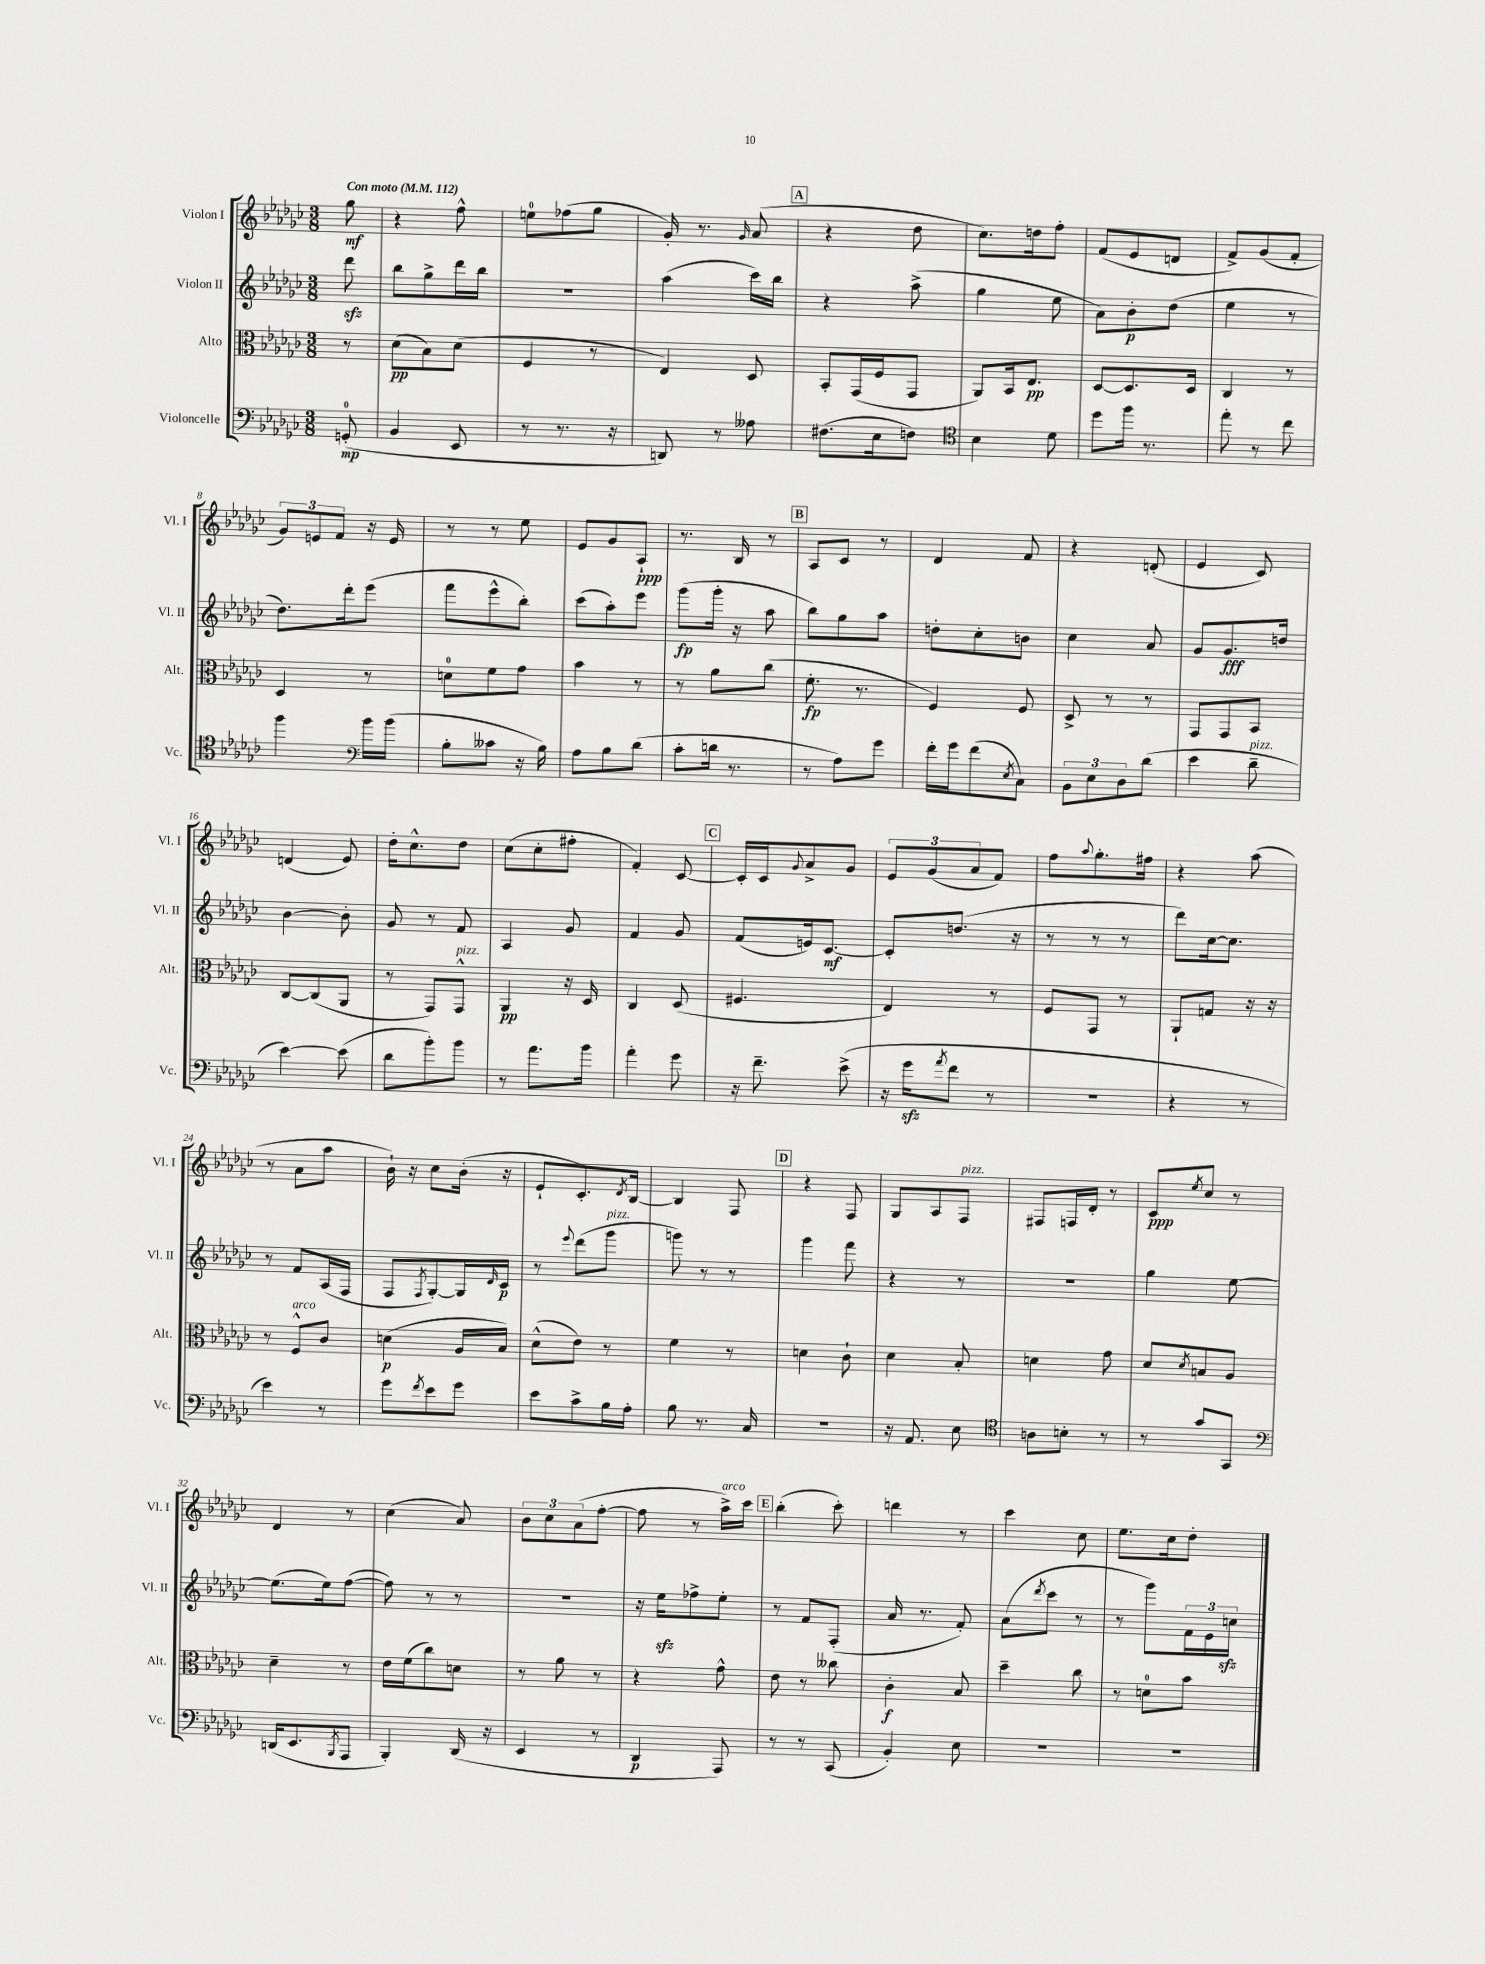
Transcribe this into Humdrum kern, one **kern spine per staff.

**kern	**dynam	**kern	**dynam	**kern	**dynam	**kern	**dynam
*part4	*part4	*part3	*part3	*part2	*part2	*part1	*part1
*staff4	*staff4	*staff3	*staff3	*staff2	*staff2	*staff1	*staff1
*I"Violoncelle	*	*I"Alto	*	*I"Violon II	*	*I"Violon I	*
*I'Vc.	*	*I'Alt.	*	*I'Vl. II	*	*I'Vl. I	*
*clefF4	*	*clefC3	*	*clefG2	*	*clefG2	*
*k[b-e-a-d-g-c-]	*	*k[b-e-a-d-g-c-]	*	*k[b-e-a-d-g-c-]	*	*k[b-e-a-d-g-c-]	*
*M3/8	*	*M3/8	*	*M3/8	*	*M3/8	*
*MM112	*	*MM112	*	*MM112	*	*MM112	*
=	=	=	=	=	=	=	=
!	!	!	!	!	!	!LO:TX:a:B:t=Con moto	!
(8GGn'/	mp	8r	.	8ddd-zz\	.	8gg-\	mf
=1	=1	=1	=1	=1	=1	=1	=1
4BB-/	.	(8d-\L	pp	8bb-\L	.	4r	.
.	.	8B-\)	.	8gg-^\	.	.	.
8EE-/	.	(8d-\J	.	16ddd-\L	.	8ff^^\	.
.	.	.	.	16bb-\JJ	.	.	.
=2	=2	=2	=2	=2	=2	=2	=2
8r	.	4F/	.	4.r	.	8een\L	.
8.r	.	.	.	.	.	(8ff-X\	.
.	.	8r	.	.	.	8gg-\J	.
16r	.	.	.	.	.	.	.
=3	=3	=3	=3	=3	=3	=3	=3
8DDn/)	.	4E-/)	.	(4aa-\	.	16g-'/)	.
.	.	.	.	.	.	8.r	.
8r	.	.	.	.	.	.	.
.	.	.	.	.	.	16qqg-/	.
8A--X\	.	8D-/	.	16ccc-\LL)	.	(8a-/	.
.	.	.	.	16bb-\JJ	.	.	.
!!LO:REH:place=s1:t=A
=4	=4	=4	=4	=4	=4	=4	=4
(8.F#X\L	.	8BB-'/L	.	4r	.	4r	.
.	.	(16GG-/L	.	.	.	.	.
16E-\k	.	16F/J	.	.	.	.	.
8Fn\J)	.	8GG-/J	.	(8aa-^\	.	8dd-\	.
=5	=5	=5	=5	=5	=5	=5	=5
*clefC4	*	*	*	*	*	*	*
4B-\	.	8AA-/L)	.	4gg-\	.	8.cc-\L)	.
.	.	16BB-/k	.	.	.	.	.
.	.	8.E-/J	pp	.	.	16ddn\k	.
8d-\	.	.	.	8ee-\	.	8ff'\J	.
=6	=6	=6	=6	=6	=6	=6	=6
8dd-\L	.	[8D-/L	.	8a-\L)	.	(8f/L	.
16ff\Jk	.	8.D-/]	.	8b-'\	p	8e-/	.
8.r	.	.	.	.	.	.	.
.	.	.	.	(8dd-\J	.	8dn/J	.
.	.	16D-/Jk	.	.	.	.	.
=7	=7	=7	=7	=7	=7	=7	=7
8ee-'\	.	4C-/	.	4ee-\	.	8f^/L)	.
8r	.	.	.	.	.	(8g-/	.
8cc-\	.	8r	.	8r	.	8f'/J	.
!!LO:LB:g=z
=8	=8	=8	=8	=8	=8	=8	=8
4ff\	.	4D-/	.	8.dd-\L)	.	12g-/L)	.
.	.	.	.	.	.	12en/	.
.	.	.	.	.	.	12f/J	.
.	.	.	.	16ddd-'\k	.	.	.
*clefF4	*	*	*	*	*	*	*
16b-\LL	.	8r	.	(8eee-\J	.	16r	.
(16b-\JJ	.	.	.	.	.	16e/	.
=9	=9	=9	=9	=9	=9	=9	=9
8B-'\L	.	8dn\L	.	8fff\L	.	8r	.
8c--X\J	.	8f\	.	8eee-^^\	.	8r	.
16r	.	8g-\J	.	8bb-'\J)	.	8ee-\	.
16B-\)	.	.	.	.	.	.	.
=10	=10	=10	=10	=10	=10	=10	=10
8A-\L	.	4b-\	.	(8ccc-\L	.	8e-/L	.
8B-\	.	.	.	8aa-'\)	.	8g-/	.
(8d-\J	.	8r	.	8eee-\J	.	8A-`/J	ppp
=11	=11	=11	=11	=11	=11	=11	=11
8c-'\L	.	8r	.	(8ggg-\L	fp	8.r	.
16dn\Jk	.	8a-\L	.	16ggg-'\Jk	.	.	.
8.r	.	.	.	16r	.	16B-/	.
.	.	(8cc-\J	.	8aa-\	.	8r	.
!!LO:REH:place=s1:t=B
=12	=12	=12	=12	=12	=12	=12	=12
8r	.	8.f'\	fp	8bb-\L)	.	8A-/L	.
8A-\L)	.	.	.	8gg-\	.	8c-/J	.
.	.	8.r	.	.	.	.	.
8g-\J	.	.	.	8aa-\J	.	8r	.
=13	=13	=13	=13	=13	=13	=13	=13
16f'\LL	.	4F/)	.	8ddn'\L	.	4d-/	.
16g-\J	.	.	.	.	.	.	.
(8f\	.	.	.	8cc-'\	.	.	.
8qE-/	.	.	.	.	.	.	.
8C-\J)	.	8F/	.	8bn\J	.	8f/	.
=14	=14	=14	=14	=14	=14	=14	=14
12BB-\L	.	8D-^/	.	4cc-\	.	4r	.
12E-\	.	.	.	.	.	.	.
.	.	8r	.	.	.	.	.
12D-\	.	.	.	.	.	.	.
(8d-\J	.	8r	.	8a-/	.	(8dn'/	.
=15	=15	=15	=15	=15	=15	=15	=15
4e-\	.	8GG-/L	.	8g-/L	.	4e-/	.
.	.	8GG-/	.	8.g-/	fff	.	.
!LO:TX:a:i:t=pizz.	!	!	!	!	!	!	!
8d-~\	.	8BB-/J	.	.	.	8c-/)	.
.	.	.	.	16ddn/Jk	.	.	.
!!LO:LB:g=z
=16	=16	=16	=16	=16	=16	=16	=16
[4e-\)	.	[8C-/L	.	[4b-\	.	(4dn/	.
.	.	(8C-/]	.	.	.	.	.
(8e-\]	.	8AA-/J	.	8b-'\]	.	8e-/)	.
=17	=17	=17	=17	=17	=17	=17	=17
8d-\L	.	8r	.	8g-/	.	16dd-'\KL	.
.	.	.	.	.	.	8.cc-^^\	.
8b-'\)	.	8GG-/L)	.	8r	.	.	.
!	!	!LO:TX:a:i:t=pizz.	!	!	!	!	!
8b-\J	.	8GG-^^/J	.	8f/	.	8dd-\J	.
=18	=18	=18	=18	=18	=18	=18	=18
8r	.	4AA-/	pp	4A-/	.	(8cc-\L	.
8.a-\L	.	.	.	.	.	8cc-'\	.
.	.	16r	.	8g-/	.	8ff#X'\J	.
16b-\Jk	.	16D-/	.	.	.	.	.
=19	=19	=19	=19	=19	=19	=19	=19
4a-'\	.	4C-/	.	4f/	.	4f'/)	.
8g-\	.	(8D-/	.	8g-/	.	[8c-/	.
!!LO:REH:place=s1:t=C
=20	=20	=20	=20	=20	=20	=20	=20
16r	.	4.F#X/	.	(8f/L	.	16c-'/LL]	.
8.f~\	.	.	.	.	.	16c-/J	.
.	.	.	.	.	.	8qqg-/	.
.	.	.	.	16en/k)	.	8a-^/	.
.	.	.	.	[8.c-/J	mf	.	.
(8e-^\	.	.	.	.	.	8g-/J	.
=21	=21	=21	=21	=21	=21	=21	=21
16r	.	4E-/)	.	8c-'/L]	.	12e-/L	.
16g-zz\KL	.	.	.	.	.	.	.
.	.	.	.	.	.	(12g-/	.
8qa-/	.	.	.	.	.	.	.
8f\J	.	.	.	(8.ddn/J	.	.	.
.	.	.	.	.	.	12a-/	.
8r	.	8r	.	.	.	8f/J)	.
.	.	.	.	16r	.	.	.
=22	=22	=22	=22	=22	=22	=22	=22
4.r	.	8F/L	.	8r	.	8ff\L	.
.	.	.	.	.	.	8qqaa-/	.
.	.	8GG-/J	.	8r	.	8.gg-'\	.
.	.	8r	.	8r	.	.	.
.	.	.	.	.	.	16ff#X\Jk	.
=23	=23	=23	=23	=23	=23	=23	=23
4r	.	8AA-`/L	.	8ddd-\L)	.	4r	.
.	.	8Gn/J	.	[16cc-\k	.	.	.
.	.	.	.	8.cc-\J]	.	.	.
8r	.	16r	.	.	.	(8aa-\	.
.	.	16r	.	.	.	.	.
!!LO:LB:g=z
=24	=24	=24	=24	=24	=24	=24	=24
4e-\)	.	8r	.	8r	.	8r	.
!	!	!LO:TX:a:i:t=arco	!	!	!	!	!
.	.	8F^^/L	.	8f/L	.	8a-\L	.
8r	.	8c-/J	.	(16A-/L	.	8aa-\J	.
.	.	.	.	16F/JJ	.	.	.
=25	=25	=25	=25	=25	=25	=25	=25
8g-\L	.	(4dn\	p	8F/L	.	16b-`\)	.
.	.	.	.	.	.	16r	.
8qf/	.	.	.	8qF/	.	.	.
8e-\	.	.	.	[8G-'/)	.	8cc-\L	.
8g-\J	.	16A-/LL	.	16G-/L]	.	(16b-'\Jk	.
.	.	.	.	16qqd-/	.	.	.
.	.	16B-/JJ)	.	16c-/JJ	p	16r	.
=26	=26	=26	=26	=26	=26	=26	=26
8e-\L	.	(8d-^^\L	.	8r	.	8e-`/L	.
.	.	.	.	8qqeee-/	.	.	.
8c-^\	.	8e-\J)	.	(8ddd-\L	.	8.c-'/)	.
!	!	!	!	!LO:TX:a:i:t=pizz.	!	!	!
16B-\L	.	8r	.	8ggg-\J	.	.	.
.	.	.	.	.	.	8qd-/	.
16A-'\JJ	.	.	.	.	.	[16B-/Jk	.
=27	=27	=27	=27	=27	=27	=27	=27
8B-\	.	4f\	.	8gggn\)	.	4B-/]	.
8.r	.	.	.	8r	.	.	.
.	.	8r	.	8r	.	8F/	.
16C-/	.	.	.	.	.	.	.
!!LO:REH:place=s1:t=D
=28	=28	=28	=28	=28	=28	=28	=28
4.r	.	4dn\	.	4ggg-\	.	4r	.
.	.	8c-`\	.	8fff\	.	8F/	.
=29	=29	=29	=29	=29	=29	=29	=29
16r	.	4d-\	.	4r	.	8G-/L	.
8.AA-/	.	.	.	.	.	.	.
.	.	.	.	.	.	8A-/	.
!	!	!	!	!	!	!LO:TX:a:i:t=pizz.	!
8E-\	.	8B-'/	.	8r	.	8F/J	.
=30	=30	=30	=30	=30	=30	=30	=30
*clefC4	*	*	*	*	*	*	*
8An\L	.	4dn\	.	4.r	.	8F#X/L	.
8Bn'\J	.	.	.	.	.	16Fn/L	.
.	.	.	.	.	.	16d-'/JJ	.
8r	.	8g-\	.	.	.	8r	.
=31	=31	=31	=31	=31	=31	=31	=31
8r	.	8d-/L	.	4gg-\	.	8c-/L	ppp
.	.	8qd-/	.	.	.	8qee-/	.
8g-/L	.	8Bn/	.	.	.	8cc-/J	.
8GG-/J	.	8A-/J	.	[8ee-\	.	8r	.
!!LO:LB:g=z
=32	=32	=32	=32	=32	=32	=32	=32
*clefF4	*	*	*	*	*	*	*
(16DDn/KL	.	4d-~\	.	(8.ee-\L]	.	4d-/	.
8.EE-/	.	.	.	.	.	.	.
.	.	.	.	16ee-\k)	.	.	.
8qBBB-/	.	.	.	.	.	.	.
8AAA-/J	.	8r	.	([8ff\J	.	8r	.
=33	=33	=33	=33	=33	=33	=33	=33
4BBB-'/)	.	16e-\LL	.	8ff\])	.	(4cc-\	.
.	.	(16f\J	.	.	.	.	.
.	.	8cc-\)	.	8r	.	.	.
(16DD-/	.	8dn\J	.	8r	.	8a-/)	.
16r	.	.	.	.	.	.	.
=34	=34	=34	=34	=34	=34	=34	=34
4EE-/	.	8r	.	4.r	.	12b-\L	.
.	.	.	.	.	.	12cc-\	.
.	.	8a-\	.	.	.	.	.
.	.	.	.	.	.	(12a-\	.
8r	.	8r	.	.	.	[8ff'\J	.
=35	=35	=35	=35	=35	=35	=35	=35
4DD-/	p	4r	.	16r	.	8ff\]	.
.	.	.	.	16ee-zz\KL	.	.	.
.	.	.	.	8ff-X^\	.	8r	.
!	!	!	!	!	!	!LO:TX:a:i:t=arco	!
8AAA-/)	.	8g-^^\	.	8ee-'\J	.	16aa-^\LL)	.
.	.	.	.	.	.	16ccc-\JJ	.
!!LO:REH:place=s1:t=E
=36	=36	=36	=36	=36	=36	=36	=36
8r	.	8e-\	.	8r	.	(4bb-'\	.
8r	.	8r	.	8f/L	.	.	.
(8CC-/	.	8cc--X\	.	(8F'/J	.	8ccc-'\)	.
=37	=37	=37	=37	=37	=37	=37	=37
4BB-'/)	.	4c-'\	f	16a-/	.	4dddn\	.
.	.	.	.	8.r	.	.	.
8E-\	.	8B-/	.	8f'/)	.	8r	.
=38	=38	=38	=38	=38	=38	=38	=38
4.r	.	4dd-~\	.	(8a-\L	.	4ccc-\	.
.	.	.	.	8qddd-/	.	.	.
.	.	.	.	8ccc-\J	.	.	.
.	.	8cc-\	.	8r	.	8cc-\	.
=39	=39	=39	=39	=39	=39	=39	=39
4.r	.	8r	.	8r	.	8.ee-\L	.
.	.	8dn\L	.	8ggg-\L)	.	.	.
.	.	.	.	.	.	16cc-\k	.
.	.	8b-\J	.	24f\L	.	8dd-'\J	.
.	.	.	.	24e-\	.	.	.
.	.	.	.	24ccnzz\JJ	.	.	.
==	==	==	==	==	==	==	==
*-	*-	*-	*-	*-	*-	*-	*-
